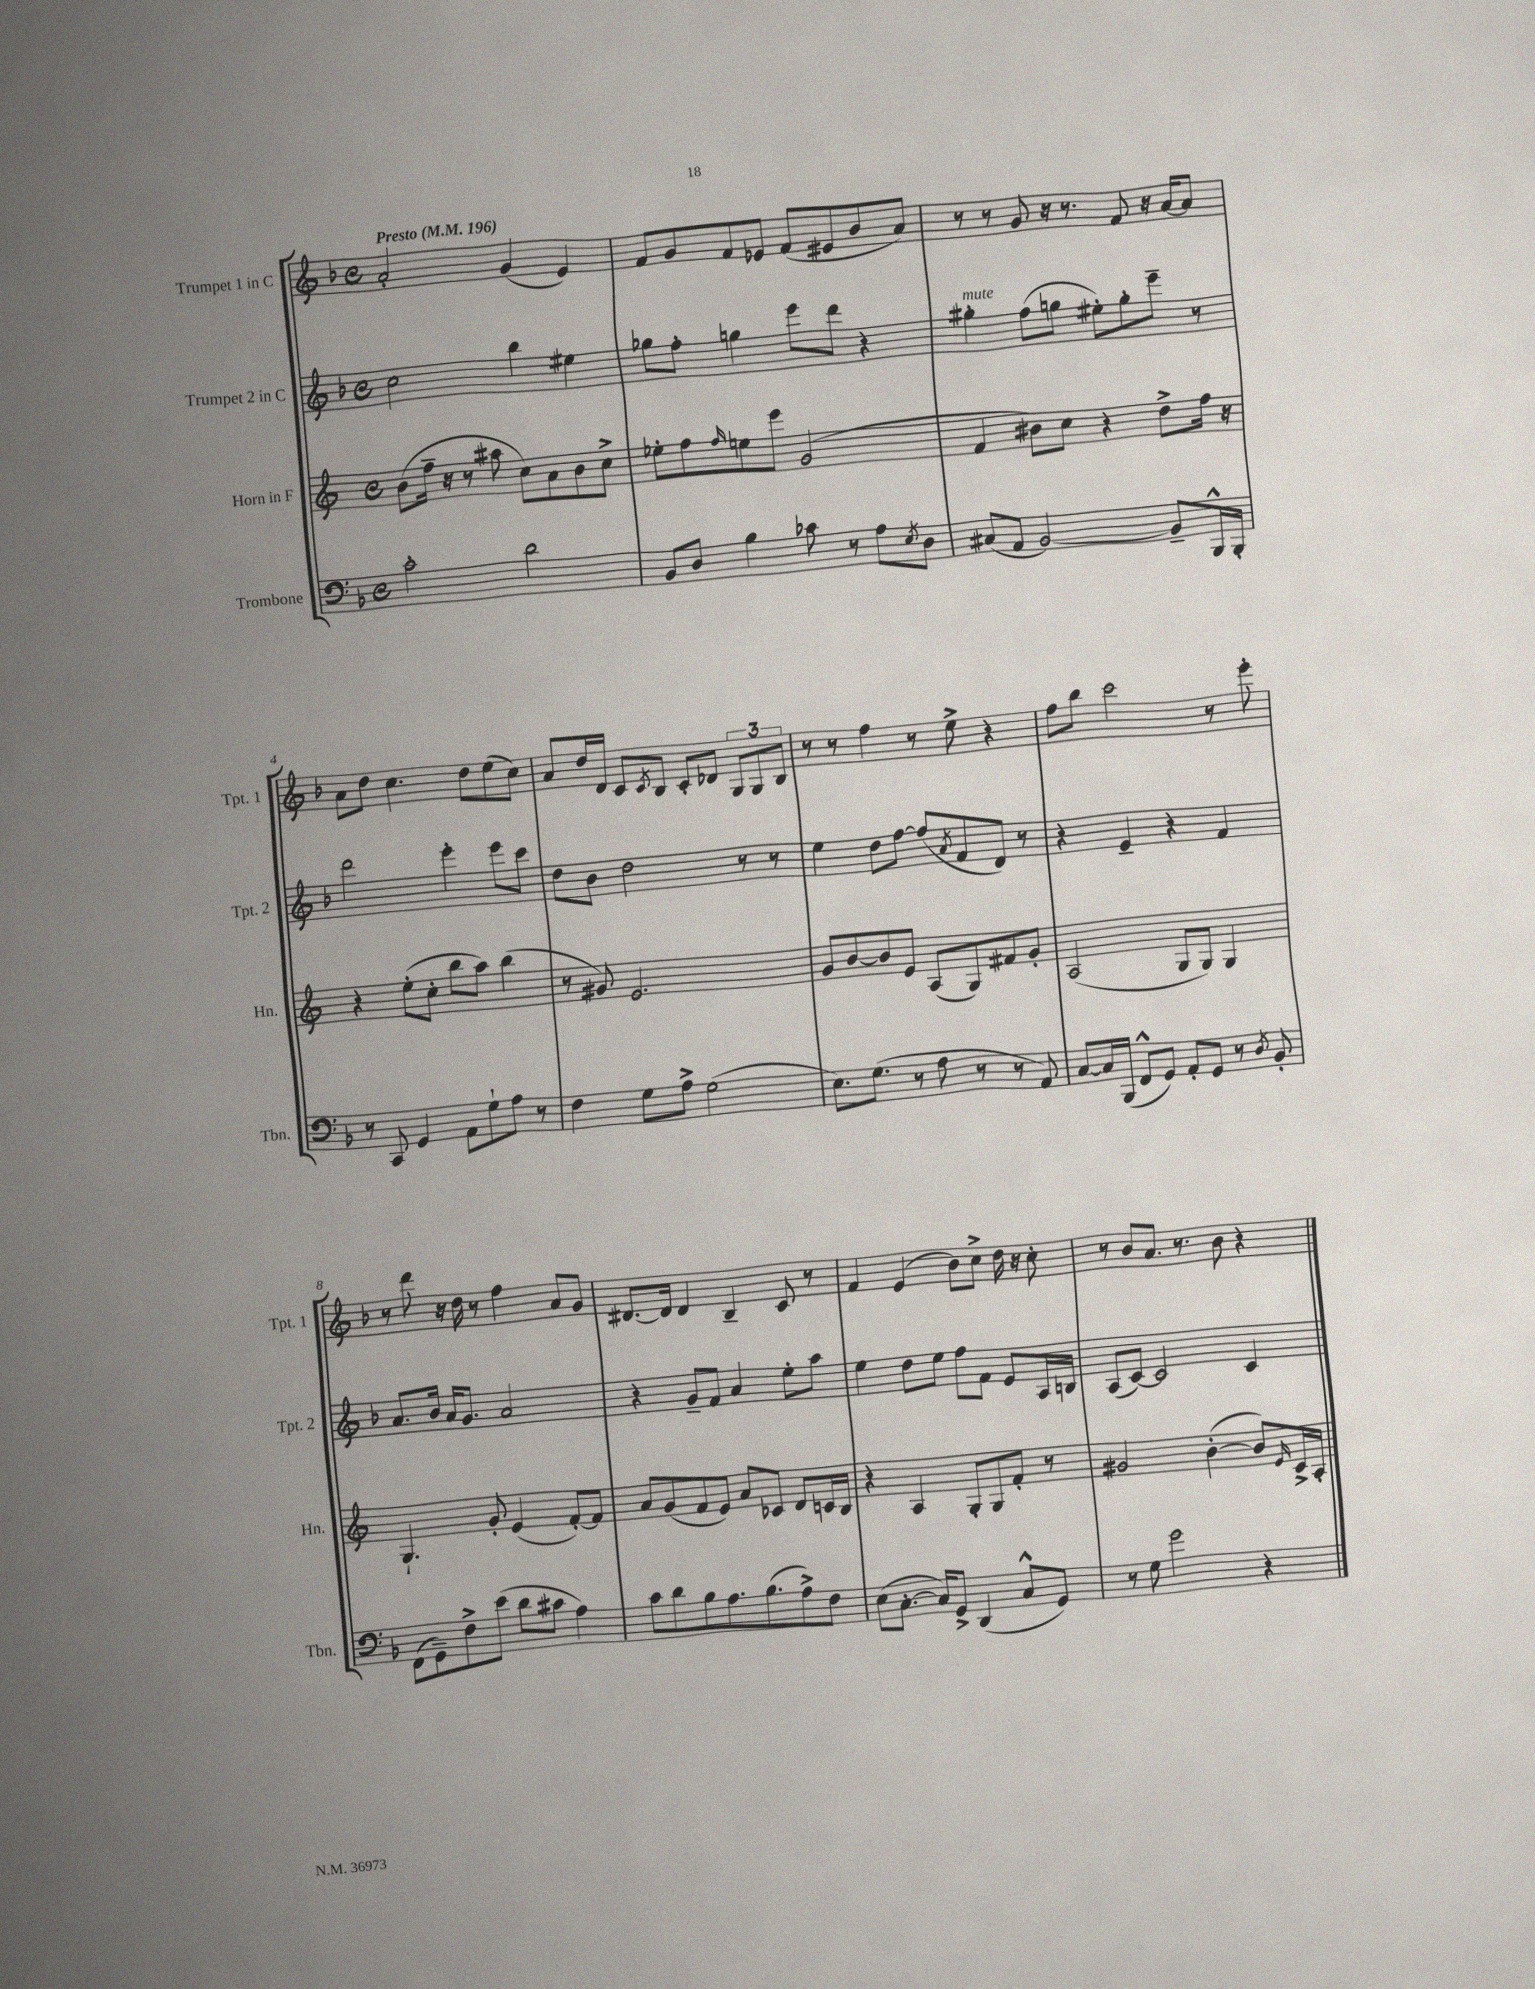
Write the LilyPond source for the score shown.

<<
\new StaffGroup <<
\new Staff = "s0" \with { instrumentName = "Trumpet 1 in C" shortInstrumentName = "Tpt. 1" } {
    \clef treble \key f \major \defaultTimeSignature \time 4/4 \tempo "Presto" 4 = 196
    a'2-. g'4( e'4) |
    f'8 g'8 f'8 ees'8 f'8( eis'8 bes'8 a'8) |
    r8 r8 g'8 r16 r8. f'8 r16 a'16~ a'8 |
    a'8 d''8 c''4. d''8 e''8( c''8) |
    a'8 d''16 d'16 c'8 \acciaccatura { c'8 } bes8 c'8-. des'8 \tuplet 3/2 { g8 g8 bes8 } |
    r8 r8 f''4 r8 e''8-> r4 |
    f''8 bes''8 c'''2 r8 e'''8-. |
    r8 d'''8 r16 d''16 r8 f''4 a'8 g'8 |
    dis'8.~ dis'16 dis'4 bes4-- c'8 r8 |
    f'4 e'4( bes'8) c''8-> d''16 r16 c''8-. |
    r8 bes'8 a'8. r8. bes'8 r4 \bar "|." |
}
\new Staff = "s1" \with { instrumentName = "Trumpet 2 in C" shortInstrumentName = "Tpt. 2" } {
    \clef treble \key f \major \defaultTimeSignature \time 4/4
    c''2 bes''4 eis''4 |
    ges''8 f''8-. g''4 e'''8 d'''8 r4 |
    gis''4-.^\markup { \italic "mute" } f''8( g''8 eis''8-.) g''8-. e'''8-- r8 |
    d'''2 e'''4-. e'''8 c'''8 |
    d''8 bes'8 d''2 r8 r8 |
    e''4 d''8 f''8~ f''8( \acciaccatura { a'8 } f'8 d'8) r8 |
    r4 e'4-- r4 f'4 |
    a'8. bes'16 a'16 g'8. a'2 |
    r4 g'8-- f'8 a'4 e''8-. a''8 |
    e''4 d''8 e''8 f''8 f'8 e'8 a16 b16 |
    a8( c'8~) c'2 c'4 \bar "|." |
}
\new Staff = "s2" \with { instrumentName = "Horn in F" shortInstrumentName = "Hn." } {
    \clef treble \key c \major \defaultTimeSignature \time 4/4
    b'8( f''16-- r16 r8 ais''8 c''8) a'8 b'8 c''8-> |
    ees''8-. f''8 \grace { f''16 } e''8 e'''8 g'2( |
    f'4 bis'8) c''8 r4 d''8-> f''16 r16 |
    r4 e''8-.( c''8-. b''8 a''8) b''4( |
    r8 gis'8) e'2. |
    g'8 b'8~ b'8 e'8 a8( g8) fis'8 g'8-. |
    a2( g8 g8) g4 |
    g4.-! g'8-. e'4( f'8~-.) f'8 |
    a'8 g'8( f'8 e'8) a'8 ces'8 d'8 c'16 b16 |
    r4 a4 g8-. g8 f'8-. r8 |
    gis'2 b'4~-.( b'8) \grace { e'16 } c'16-> a16-. \bar "|." |
}
\new Staff = "s3" \with { instrumentName = "Trombone" shortInstrumentName = "Tbn." } {
    \clef bass \key f \major \defaultTimeSignature \time 4/4
    c'2-. d'2 |
    bes,8 d8 bes4 ces'8 r8 a8 \acciaccatura { e8 } d8 |
    cis8( a,8 bes,2~) bes,8-- bes,,16-^ bes,,16-. |
    r8 c,8 g,4 a,8 g8-! a8 r8 |
    f4 g8 a8-> g2( |
    e8.) g8.( r8 a8 r8 r8 a,8) |
    c8~ c16 bes,,16( f,8-^ g,8) a,8-. g,8 r8 \acciaccatura { d8 } bes,8-. |
    f,8( g,8--) f8-> e'8( d'8 cis'8 a4) |
    c'8 d'8 bes8 a8. bes8.( a8->) f8 |
    e8( c8.~-. c16) g,8-> d,4( c8-^ g,8) |
    r8 g8 g'2 r4 \bar "|." |
}
>>
>>
